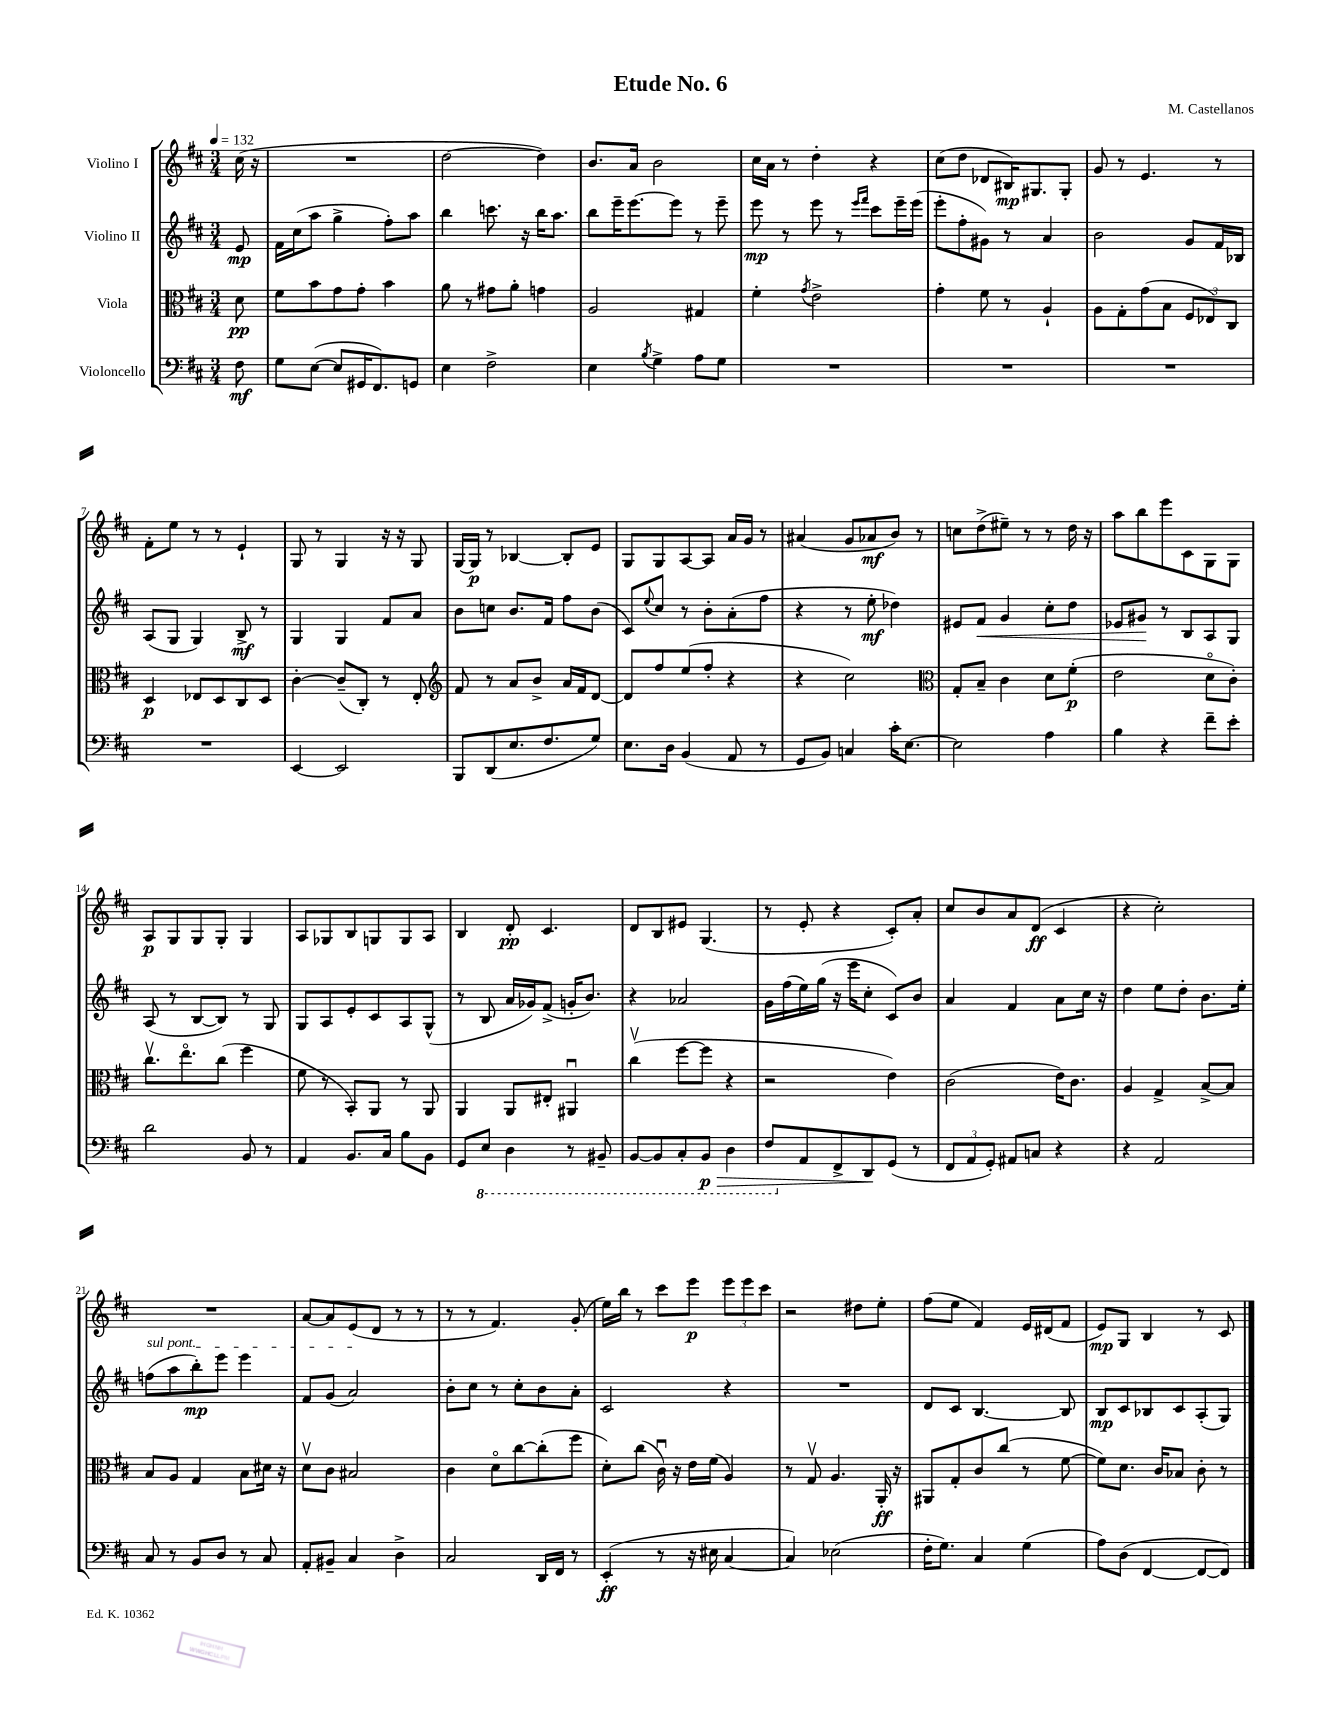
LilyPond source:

\header { title = "Etude No. 6" composer = "M. Castellanos" }
<<
\new StaffGroup <<
\new Staff = "s0" \with { instrumentName = "Violino I" } {
    \clef treble \key d \major \numericTimeSignature \time 3/4 \partial 8 \tempo 4 = 132
    cis''16( r16 |
    R2. |
    d''2~ d''4) |
    b'8. a'16 b'2 |
    cis''16 a'16 r8 d''4-. r4 |
    cis''8( d''8 des'8 bis16\mp) gis8. gis8-. |
    g'8 r8 e'4. r8 |
    fis'8-. e''8 r8 r8 e'4-! |
    g8 r8 g4 r16 r16 g8 |
    g16~ g16\p r8 bes4~ bes8-. e'8 |
    g8 g8 a8~ a8 a'16 g'16 r8 |
    ais'4( g'8 aes'8\mf b'8) r8 |
    c''8 d''8->( eis''8--) r8 r8 d''16 r16 |
    a''8 b''8 e'''8 cis'8 g8 g8 |
    a8\p g8 g8 g8-. g4 |
    a8 ges8 b8 g8 g8 a8 |
    b4 d'8-.\pp cis'4. |
    d'8 b8 eis'8 g4.( |
    r8 e'8-. r4 cis'8-.) a'8-. |
    cis''8 b'8 a'8 d'8\ff( cis'4 |
    r4 cis''2-.) |
    R2. |
    a'8~ a'8 e'8( d'8 r8 r8 |
    r8 r8 fis'4.) g'8-.( |
    e''16) b''16 r8 cis'''8 e'''8\p \tuplet 3/2 { e'''8 e'''8 cis'''8 } |
    r2 dis''8 e''8-. |
    fis''8( e''8 fis'4) e'16 dis'16( fis'8 |
    e'8\mp) g8 b4 r8 cis'8 \bar "|." |
}
\new Staff = "s1" \with { instrumentName = "Violino II" } {
    \clef treble \key d \major \numericTimeSignature \time 3/4 \partial 8
    e'8\mp |
    fis'16 cis''16( a''8 g''4-> fis''8-.) a''8 |
    b''4 c'''8. r16 b''16 a''8. |
    b''8 e'''16-- e'''8.~ e'''8 r8 e'''8-- |
    e'''8\mp r8 e'''8 r8 \grace { e'''16 fis'''16 } cis'''8 e'''16-- e'''16( |
    e'''8-. fis''8-. gis'8) r8 a'4 |
    b'2 g'8 fis'16 bes16 |
    a8( g8 g4) b8->\mf r8 |
    g4 g4 fis'8 a'8 |
    b'8 c''8 b'8. fis'16 fis''8 b'8( |
    cis'8) \appoggiatura { e''8 } cis''8 r8 b'8-. a'8-.( fis''8 |
    r4 r8 e''8-.\mf des''4) |
    eis'8 fis'8\< g'4 cis''8-. d''8 |
    ees'8 gis'8\! r8 b8 a8 g8 |
    a8( r8 b8~ b8) r8 g8 |
    g8 a8 e'8-. cis'8 a8 g8-^( |
    r8 b8 a'16 ges'16) fis'8->( g'16-. b'8.) |
    r4 aes'2 |
    g'16 fis''16( e''16) g''16( r16 e'''16 cis''8-. cis'8) b'8 |
    a'4 fis'4 a'8 cis''16 r16 |
    d''4 e''8 d''8-. b'8. e''16-. |
    \once \override TextSpanner.bound-details.left.text = \markup { \italic "sul pont." } f''8\startTextSpan( a''8 b''8-.\mp) e'''8 e'''4 |
    fis'8 g'8( a'2\stopTextSpan) |
    b'8-. cis''8 r8 cis''8-. b'8 a'8-. |
    cis'2 r4 |
    R2. |
    d'8 cis'8 b4.~ b8 |
    b8\mp cis'8 bes8 cis'8 a8-.( g8) \bar "|." |
}
\new Staff = "s2" \with { instrumentName = "Viola" } {
    \clef alto \key d \major \numericTimeSignature \time 3/4 \partial 8
    d'8\pp |
    fis'8 b'8 g'8 g'8-. b'4 |
    a'8 r8 gis'8 a'8-. g'4 |
    a2 gis4 |
    fis'4-. \acciaccatura { g'8 } e'2-> |
    g'4-. fis'8 r8 a4-! |
    a8 g8-. g'8( b8 \tuplet 3/2 { fis8 ees8) cis8 } |
    d4\p ees8 d8 cis8 d8 |
    cis'4~-. cis'8--( cis8-.) r8 e8-. |
    \clef treble fis'8 r8 a'8 b'8-> a'16 fis'16 d'8~ |
    d'8 fis''8 e''8( fis''8-. r4 |
    r4 cis''2) |
    \clef alto g8-. b8-- cis'4 d'8 fis'8-.\p( |
    e'2 d'8\flageolet cis'8-.) |
    cis''8.\upbow e''8.\flageolet cis''8( fis''4 |
    fis'8 r8 b,8-.) a,8 r8 a,8 |
    a,4 a,8 eis8-. ais,4\downbow |
    cis''4\upbow( fis''8~ fis''8 r4 |
    r2 e'4) |
    cis'2( e'16) cis'8. |
    a4 g4-> b8~-> b8 |
    b8 a8 g4 b8 dis'16 r16 |
    d'8\upbow cis'8 bis2 |
    cis'4 d'8\flageolet cis''8~ cis''8-.( fis''8 |
    d'8-.) cis''8( cis'16\downbow) r16 e'16 fis'16( a4) |
    r8 g8\upbow a4. a,16-.\ff r16 |
    ais,8 g8-. cis'8 cis''8( r8 fis'8~ |
    fis'8) d'8. cis'16 bes8 cis'8-. r8 \bar "|." |
}
\new Staff = "s3" \with { instrumentName = "Violoncello" } {
    \clef bass \key d \major \numericTimeSignature \time 3/4 \partial 8
    fis8\mf |
    g8 e8~( e8 gis,16 fis,8.) g,8 |
    e4 fis2-> |
    e4 \acciaccatura { b8 } g4-> a8 g8 |
    R2. |
    R2. |
    R2. |
    R2. |
    e,4~ e,2 |
    b,,8 d,8( e8. fis8. g8) |
    e8. d16 b,4( a,8 r8 |
    g,8 b,8) c4 cis'16-. e8.~ |
    e2 a4 |
    b4 r4 fis'8-- e'8-. |
    d'2 b,8 r8 |
    a,4 b,8. cis16 b8 b,8 |
    g,8 \ottava #-1 e,8 d,4 r8 bis,,8-- |
    b,,8~ b,,8 cis,8-. b,,8\p\> d,4 |
    fis,8 \ottava #0 a,8 fis,8-> d,8\! g,8( r8 |
    \tuplet 3/2 { fis,8 a,8 g,8-.) } ais,8 c8 r4 |
    r4 a,2 |
    cis8 r8 b,8 d8 r8 cis8 |
    a,8-. bis,8-- cis4 d4-> |
    cis2 d,16 fis,16 r8 |
    e,4-.\ff( r8 r16 eis16 cis4~ |
    cis4) ees2( |
    fis16-. g8.) cis4 g4( |
    a8) d8( fis,4~ fis,8~ fis,8) \bar "|." |
}
>>
>>
